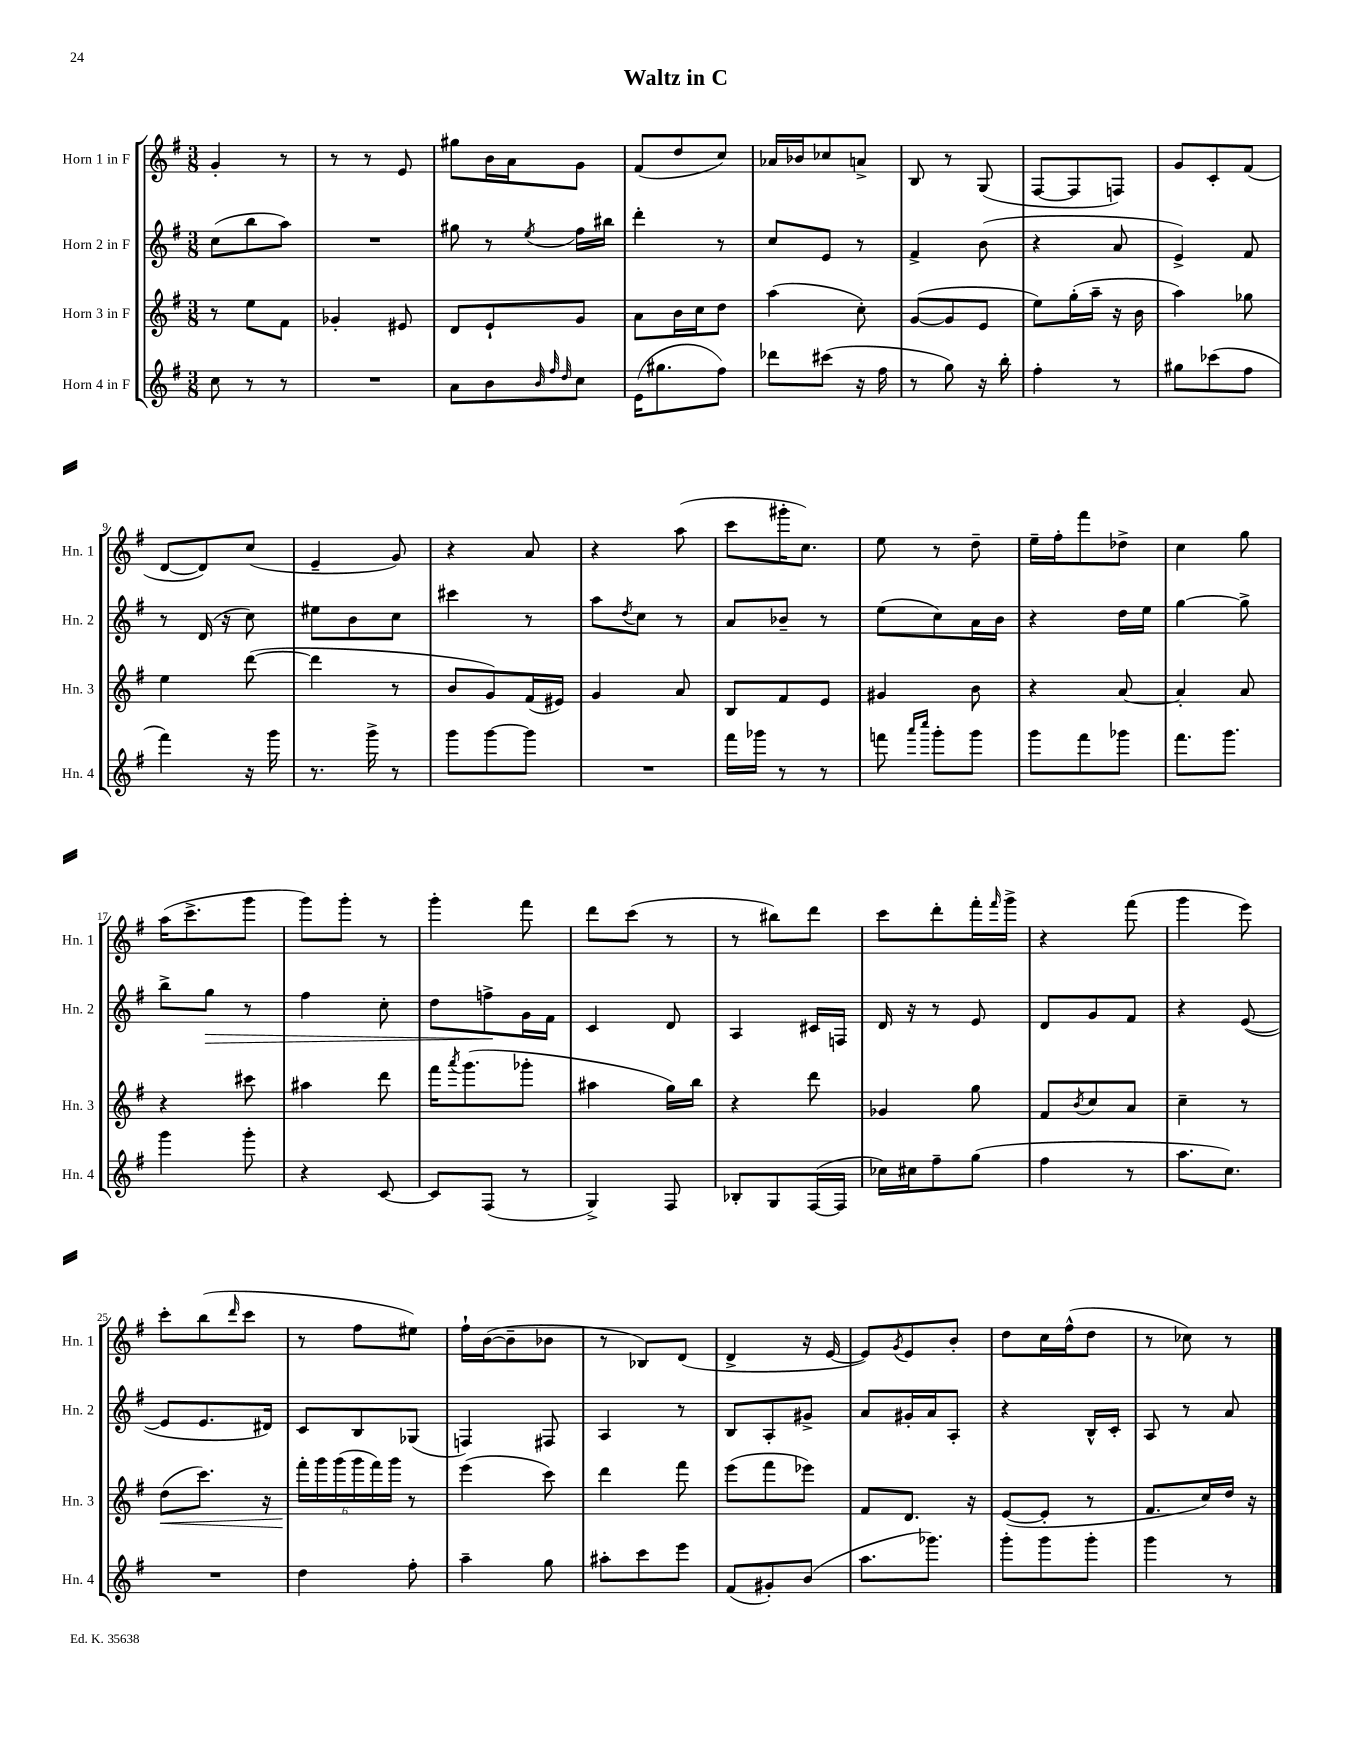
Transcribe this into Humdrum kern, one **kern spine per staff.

**kern	**kern	**kern	**kern
*staff4	*staff3	*staff2	*staff1
*clefG2	*clefG2	*clefG2	*clefG2
*k[f#]	*k[f#]	*k[f#]	*k[f#]
*M3/8	*M3/8	*M3/8	*M3/8
8cc	8r	(8cc	4g'
8r	8ee	8bb	.
8r	8f#	8aa)	8r
=	=	=	=
4.r	4g-'	4.r	8r
.	.	.	8r
.	8e#	.	8e
=	=	=	=
8a	8d	8gg#	8gg#
8b	8e`	8r	16b
.	.	.	16a
32qqb	.	.	.
32qqff#	.	.	.
32qqdd	.	8qee	.
8cc	8g	16ff#	8g
.	.	16bb#	.
=	=	=	=
(16e	8a	4ddd'	(8f#
8.gg#	.	.	.
.	16b	.	8dd
.	16cc	.	.
8ff#)	8dd	8r	8cc)
=	=	=	=
8ddd-	(4aa	8cc	16a-
.	.	.	16b-
(8ccc#	.	8e	8cc-
16r	8cc')	8r	8a^
16ff#	.	.	.
=	=	=	=
8r	([8g	4f#^	8B
8gg)	8g]	.	8r
16r	8e	(8b	(8G
16bb'	.	.	.
=	=	=	=
4ff#'	8ee)	4r	[8F#
.	(16gg'	.	8F#]
.	16aa~	.	.
8r	16r	8a	8F)
.	16b	.	.
=	=	=	=
8gg#	4aa)	4e^)	8g
(8ccc-	.	.	8c'
8ff#	8gg-	8f#	(8f#
=	=	=	=
4fff#)	4ee	8r	[8d
.	.	(16d	8d])
.	.	16r	.
16r	([8ddd	8cc)	(8cc
16ggg	.	.	.
=	=	=	=
8.r	4ddd]	8ee#	4e~
.	.	8b	.
16ggg^	.	.	.
8r	8r	8cc	8g)
=	=	=	=
8ggg	8b	4ccc#	4r
[8ggg	8g)	.	.
8ggg]	(16f#	8r	8a
.	16e#)	.	.
=	=	=	=
4.r	4g	8aa	4r
.	.	8qdd	.
.	.	8cc	.
.	8a	8r	(8aa
=	=	=	=
16fff#	8B	8a	8ccc
16ggg-	.	.	.
8r	8f#	8b-~	16ggg#'
.	.	.	8.cc)
8r	8e	8r	.
=	=	=	=
8fff	4g#	(8ee	8ee
16qqaaa	.	.	.
16qqcccc	.	.	.
8ggg'	.	8cc)	8r
8ggg	8b	16a	8dd~
.	.	16b	.
=	=	=	=
8ggg	4r	4r	16ee~
.	.	.	16ff#'
8fff#	.	.	8fff#
8ggg-	[8a	16dd	8dd-^
.	.	16ee	.
=	=	=	=
8.fff#	4a']	[4gg	4cc
8.ggg	.	.	.
.	8a	8gg^]	8gg
=	=	=	=
4ggg	4r	8bb^	(16aa
.	.	.	8.ccc^
.	.	8gg	.
8ggg'	8ccc#	8r	8ggg
=	=	=	=
4r	4aa#	4ff#	8ggg)
.	.	.	8ggg'
[8c	8ddd	8cc'	8r
=	=	=	=
8c]	16fff#	8dd	4ggg'
.	8qaaa	.	.
.	(8.ggg	.	.
(8F#	.	8ff^	.
8r	8ggg-'	16g	8fff#
.	.	16f#	.
=	=	=	=
4G^)	4aa#	4c	8ddd
.	.	.	(8ccc
8F#	16gg)	8d	8r
.	16bb	.	.
=	=	=	=
8B-'	4r	4A	8r
8G	.	.	8bb#)
([16F#	8ddd	16c#	8ddd
16F#]	.	16F	.
=	=	=	=
16cc-)	4g-	16d	8ccc
16cc#	.	16r	.
8ff#~	.	8r	8ddd'
(8gg	8gg	8e	16fff#'
.	.	.	16qqfff#
.	.	.	16ggg^
=	=	=	=
4ff#	8f#	8d	4r
.	8qb	.	.
.	8cc	8g	.
8r	8a	8f#	(8fff#
=	=	=	=
8.aa	4cc~	4r	4ggg
8.cc)	.	.	.
.	8r	([8e	8eee)
=	=	=	=
4.r	(8dd	8e]	8ccc'
.	8.ccc)	8.e	(8bb
.	.	.	16qqddd
.	.	.	8ccc
.	16r	16d#)	.
=	=	=	=
4dd	24fff#'	8c	8r
.	24ggg	.	.
.	(24ggg	.	.
.	24ggg	8B	8ff#
.	24fff#)	.	.
.	24ggg	.	.
8ff#'	8r	(8G-	8ee#)
=	=	=	=
4aa~	(4eee	4F)	16ff#`
.	.	.	([16b
.	.	.	8b~]
8gg	8ccc)	8F#	8b-
=	=	=	=
8aa#'	4ddd	4A	8r
8ccc	.	.	8B-)
8eee	8fff#	8r	(8d
=	=	=	=
(8f#	(8eee	8B	4d^
8g#')	8fff#	8A'	.
(8b	8eee-)	8g#^	16r
.	.	.	[16e
=	=	=	=
8.aa	8f#	8a	8e])
.	.	.	8qg
.	8.d	16g#'	8e
8.ggg-)	.	16a	.
.	.	8A'	8b'
.	16r	.	.
=	=	=	=
8ggg'	([8e	4r	8dd
8ggg	8e']	.	16cc
.	.	.	(16ff#^^
8ggg'	8r	16B^^	8dd
.	.	16c'	.
=	=	=	=
4ggg	8.f#	8A	8r
.	.	8r	8cc-)
.	16cc)	.	.
8r	16dd	8a	8r
.	16r	.	.
==	==	==	==
*-	*-	*-	*-
